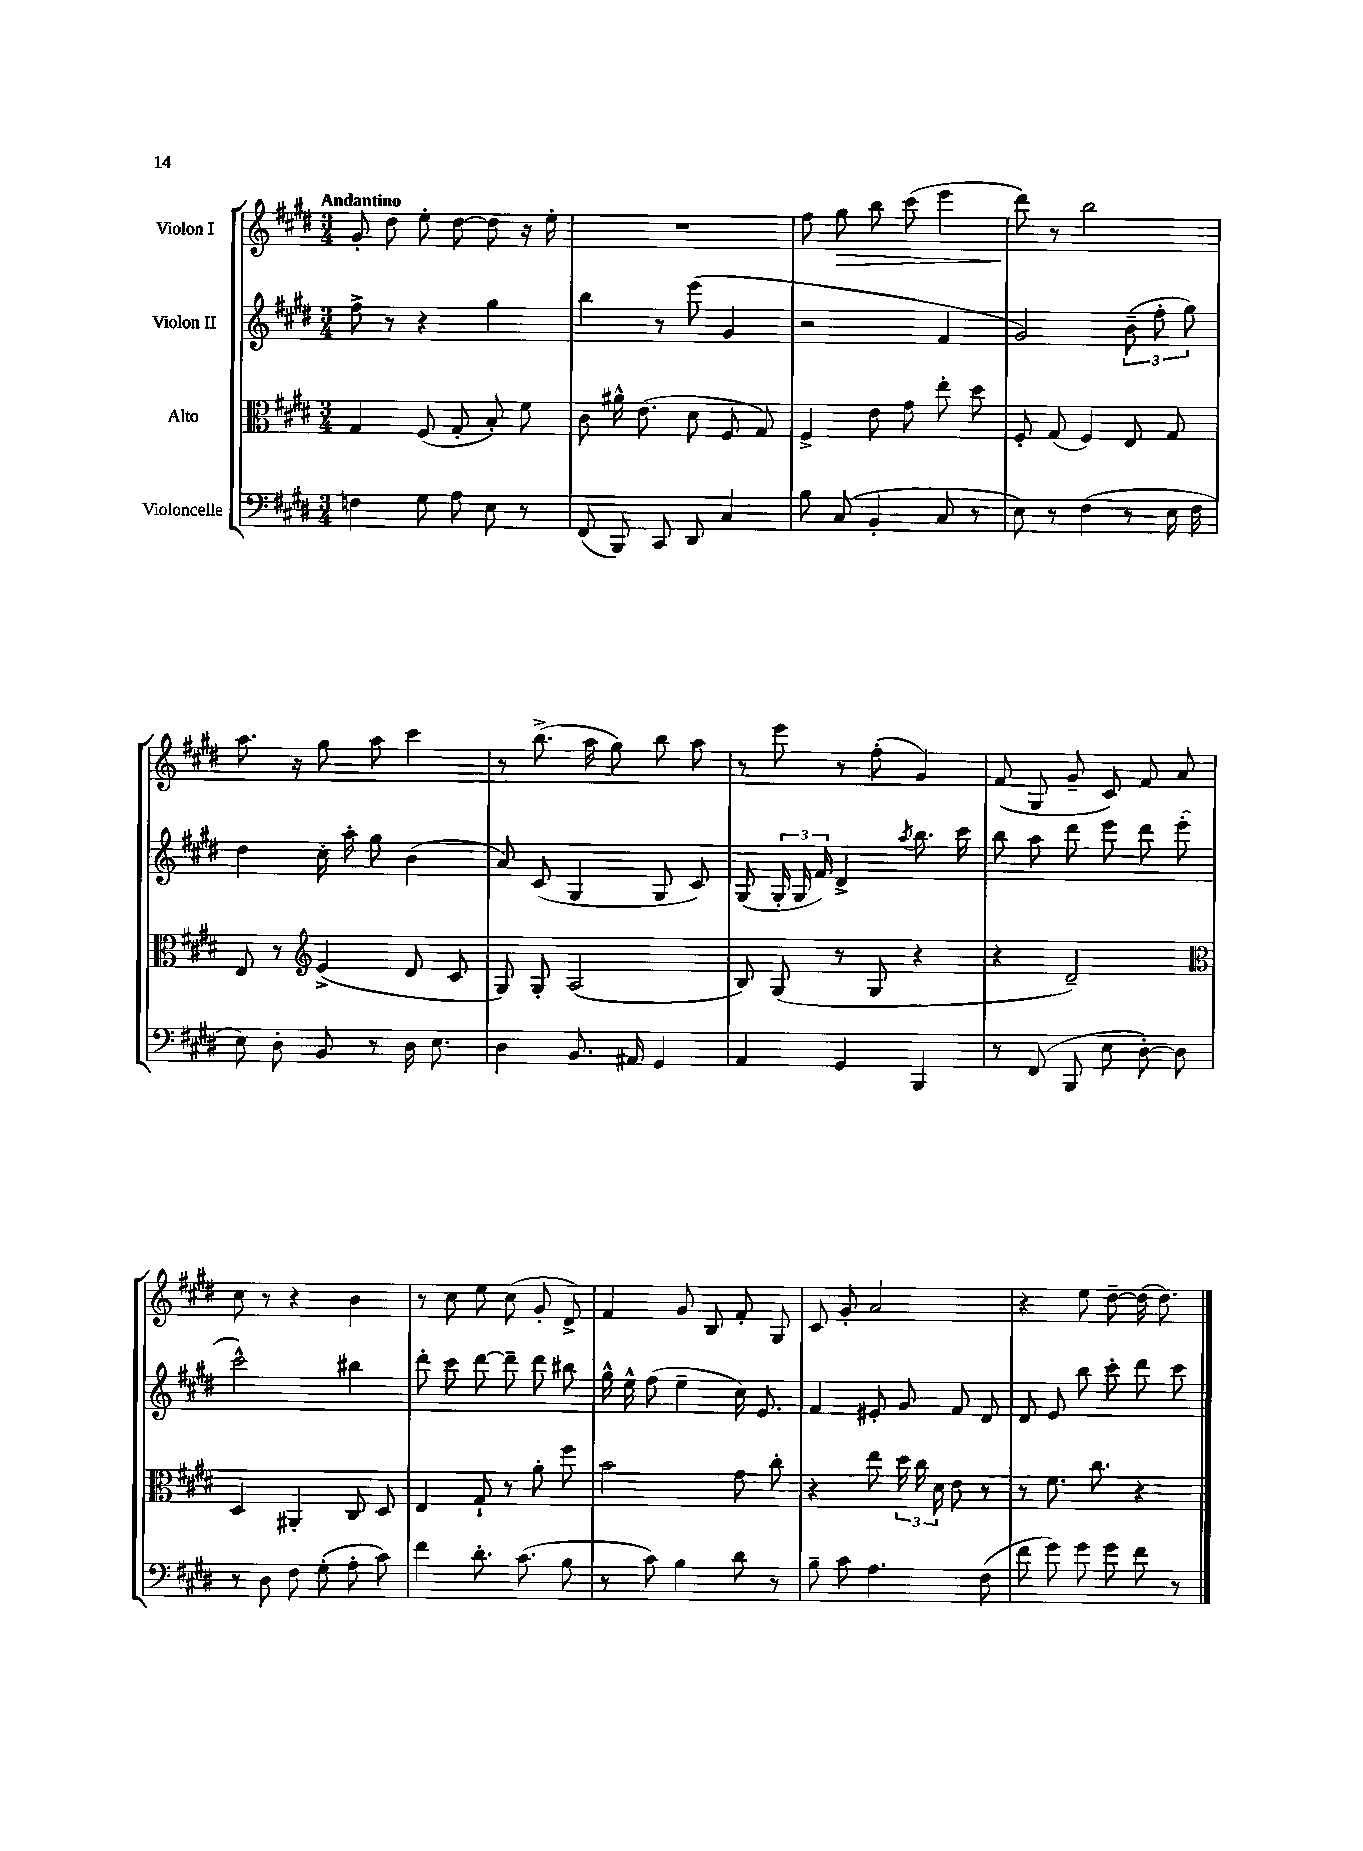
<<
\new StaffGroup <<
\new Staff = "s0" \with { instrumentName = "Violon I" } {
    \clef treble \key e \major \numericTimeSignature \time 3/4 \tempo "Andantino"
    \autoBeamOff gis'8-. dis''8 e''8-. dis''8~ dis''8 r16 e''16-. |
    R2. |
    fis''8 gis''8\> b''8 cis'''8( e'''4 |
    dis'''8\!) r8 b''2 |
    a''8. r16 gis''8 a''8 cis'''4 |
    r8 b''8.->( a''16 gis''8) b''8 a''8 |
    r8 e'''8 r8 fis''8-.( gis'4) |
    fis'8( gis8 gis'8-- cis'8) fis'8 a'8 |
    cis''8 r8 r4 b'4 |
    r8 cis''8 e''8 cis''8( gis'8-. dis'8->) |
    fis'4 gis'8 b8 fis'8-. gis8 |
    cis'8 gis'8-. a'2 |
    r4 e''8 dis''8~-- dis''16( dis''8.) \bar "|." |
}
\new Staff = "s1" \with { instrumentName = "Violon II" } {
    \clef treble \key e \major \numericTimeSignature \time 3/4
    \autoBeamOff fis''8-> r8 r4 gis''4 |
    b''4 r8 e'''8( gis'4 |
    r2 fis'4 |
    gis'2) \tuplet 3/2 { b'8--( fis''8-. gis''8) } |
    dis''4 cis''16-. a''16-. gis''8 b'4( |
    a'8) cis'8( gis4 gis8 cis'8) |
    gis8( \tuplet 3/2 { gis16-. gis16 fis'16) } dis'4-> \acciaccatura { a''8 } b''8. cis'''16 |
    b''8 a''8 dis'''8 e'''8 dis'''8 e'''8-.( |
    cis'''2-^) bis''4 |
    dis'''8-. cis'''8 dis'''8~ dis'''8-- dis'''8 bis''8 |
    gis''16-^ e''16-^ fis''8( e''4-- cis''16) e'8. |
    fis'4 eis'8-. gis'8 fis'8 dis'8 |
    dis'8 e'8 b''8 cis'''8-. dis'''8 cis'''8 \bar "|." |
}
\new Staff = "s2" \with { instrumentName = "Alto" } {
    \clef alto \key e \major \numericTimeSignature \time 3/4
    \autoBeamOff gis4 fis8( gis8-. b8-.) fis'8 |
    cis'8 ais'16-^ e'8.( dis'8 fis8 gis8) |
    fis4-> e'8 gis'8 e''8-. dis''8 |
    fis8-. gis8( fis4) e8 gis8 |
    e8 r8 \clef treble e'4->( dis'8 cis'8 |
    gis8) gis8-. a2( |
    b8) gis8( r8 gis8 r4 |
    r4 dis'2--) |
    \clef alto dis4 ais,4-. cis8 dis8 |
    e4 gis8-! r8 a'8-. fis''8 |
    b'2 gis'8 cis''8-. |
    r4 e''8 \tuplet 3/2 { dis''16 cis''16 dis'16 } e'8 r8 |
    r8 fis'8. cis''8. r4 \bar "|." |
}
\new Staff = "s3" \with { instrumentName = "Violoncelle" } {
    \clef bass \key e \major \numericTimeSignature \time 3/4
    \autoBeamOff f4 gis8 a8 e8 r8 |
    fis,8( b,,8) cis,8 dis,8 cis4 |
    b8 cis8( b,4-. cis8 r8 |
    e8) r8 fis4( r8 e16 fis16 |
    e8) dis8-. b,8 r8 dis16 e8. |
    dis4 b,8. ais,16 gis,4 |
    a,4 gis,4 b,,4 |
    r8 fis,8( b,,8 e8 dis8~-.) dis8 |
    r8 dis8 fis8 gis8-.( a8-. cis'8) |
    fis'4 dis'8.-. cis'8.( b8 |
    r8 cis'8) b4 dis'8 r8 |
    b8-- cis'8 a4. fis8( |
    fis'8 gis'8) gis'8 gis'8 fis'8 r8 \bar "|." |
}
>>
>>
\layout { \context { \Score \remove "Bar_number_engraver" } }
